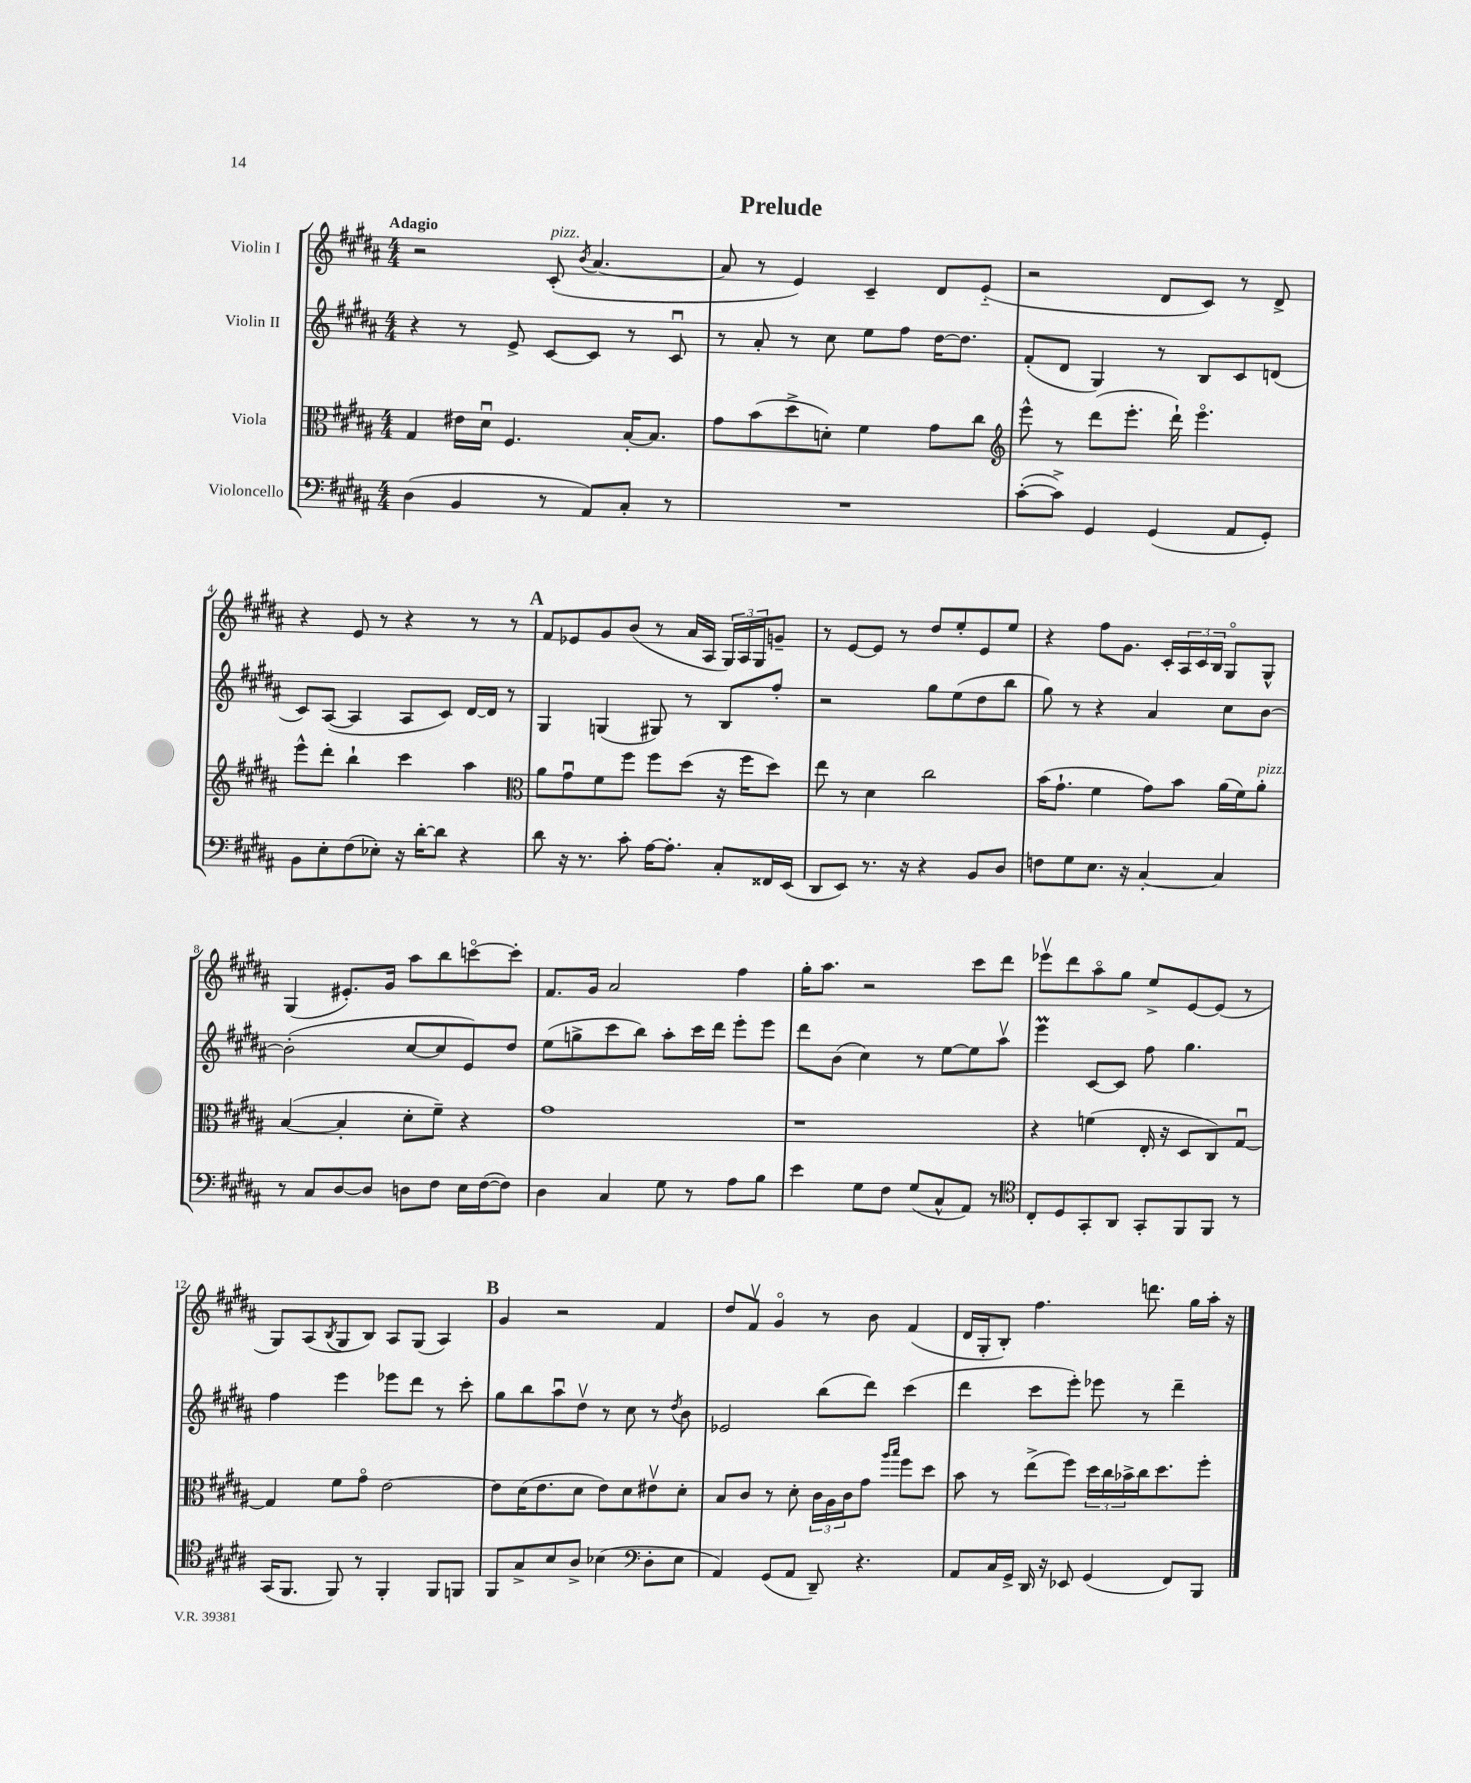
\header { title = "Prelude" }
<<
\new StaffGroup <<
\new Staff = "s0" \with { instrumentName = "Violin I" } {
    \clef treble \key b \major \numericTimeSignature \time 4/4 \tempo "Adagio"
    r2 cis'8-.^\markup { \italic "pizz." }( \acciaccatura { b'8 } ais'4.~ |
    ais'8 r8 e'4) cis'4-- dis'8 e'8-_( |
    r2 dis'8 cis'8) r8 dis'8-> |
    r4 e'8 r8 r4 r8 r8 |
    \mark \markup { \bold "A" } fis'8 ees'8 gis'8 b'8( r8 ais'16 ais16 \tuplet 3/2 { gis16) ais16 gis16 } g'8-- |
    r8 e'8~ e'8 r8 dis''8 e''8-. e'8 e''8 |
    r4 fis''8 gis'8. cis'16-. \tuplet 3/2 { ais16 cis'16 b16 } gis8\flageolet gis8-^ |
    gis4( eis'8.-.) gis'16 ais''8 b''8 c'''8~\flageolet c'''8-. |
    fis'8. gis'16 ais'2 fis''4 |
    gis''16-. ais''8. r2 cis'''8 dis'''8 |
    ees'''8\upbow dis'''8 ais''8\flageolet gis''8 e''8-> e'8~ e'8( r8 |
    gis8) ais8( \acciaccatura { b8 } gis8 b8) ais8 gis8( ais4) |
    \mark \markup { \bold "B" } gis'4 r2 fis'4 |
    dis''8 fis'8\upbow gis'4\flageolet r8 b'8 fis'4( |
    dis'16 gis16-. b8-.) fis''4. d'''8. gis''16 ais''16-. r16 \bar "|." |
}
\new Staff = "s1" \with { instrumentName = "Violin II" } {
    \clef treble \key b \major \numericTimeSignature \time 4/4
    r4 r8 e'8-> cis'8~ cis'8 r8 cis'8\downbow |
    r8 ais'8-. r8 cis''8 e''8 fis''8 dis''16~ dis''8. |
    fis'8-.( dis'8 gis4) r8 b8 cis'8 d'8( |
    cis'8) ais8~( ais4 ais8 cis'8) dis'16~ dis'16 r8 |
    \mark \markup { \bold "A" } gis4 g4( gis8) r8 b8 fis''8-. |
    r2 gis''8 e''8( dis''8 b''8 |
    gis''8) r8 r4 ais'4 cis''8 b'8~ |
    b'2-.( cis''8~ cis''8 e'8) dis''8 |
    e''8( g''8-> cis'''8 b''8) ais''8-. cis'''16 dis'''16 e'''8-. e'''8 |
    dis'''8 b'8( cis''4) r8 e''8~ e''8 ais''8\upbow |
    e'''4\prall cis'8~ cis'8 fis''8 gis''4. |
    fis''4 e'''4 ees'''8 dis'''8 r8 cis'''8-. |
    \mark \markup { \bold "B" } gis''8 b''8 ais''8\downbow dis''8\upbow r8 cis''8 r8 \acciaccatura { dis''8 } b'8 |
    ees'2 b''8( dis'''8) cis'''4( |
    dis'''4 cis'''8 e'''8-.) ees'''8 r8 dis'''4-- \bar "|." |
}
\new Staff = "s2" \with { instrumentName = "Viola" } {
    \clef alto \key b \major \numericTimeSignature \time 4/4
    gis4 eis'16 dis'16\downbow fis4. b16~-. b8. |
    gis'8 b'8( dis''8-> d'8-.) fis'4 gis'8 cis''8 |
    \clef treble e'''8-^ r8 dis'''8( e'''8.-. dis'''16-!) e'''4.\flageolet |
    e'''8-^ dis'''8-. b''4-! cis'''4 ais''4 |
    \mark \markup { \bold "A" } \clef alto ais'8 gis'8\downbow fis'8 fis''8 fis''8 dis''8( r16 fis''16 dis''8) |
    e''8 r8 dis'4 cis''2 |
    b'16( gis'8.-! fis'4 gis'8) b'8 ais'16( fis'16) ais'8-.^\markup { \italic "pizz." } |
    b4~( b4-. dis'8-. fis'8--) r4 |
    gis'1 |
    r1 |
    r4 f'4( e16-. r16 dis8 cis8) gis8~\downbow |
    gis4 fis'8 gis'8\flageolet e'2~ |
    \mark \markup { \bold "B" } e'8 dis'16( e'8. dis'8 e'8) dis'8 eis'8\upbow dis'8-. |
    b8 cis'8 r8 dis'8-. \tuplet 3/2 { cis'16 ais16 cis'16 } gis'8 \grace { ais''16 b''16 } fis''8 dis''8 |
    b'8 r8 e''8->( fis''8) \tuplet 3/2 { dis''16 cis''16 bes'16-> } cis''16 dis''8. fis''8-. \bar "|." |
}
\new Staff = "s3" \with { instrumentName = "Violoncello" } {
    \clef bass \key b \major \numericTimeSignature \time 4/4
    dis4( b,4 r8 ais,8) cis8-. r8 |
    R1 |
    cis'8~-.( cis'8->) gis,4 gis,4( ais,8 gis,8-.) |
    b,8 e8-. fis8( ees8-.) r16 dis'16~-. dis'8 r4 |
    \mark \markup { \bold "A" } dis'8 r16 r8. cis'8-. ais16~ ais8.-. cis8-. fisis,16 e,16( |
    dis,8 e,8) r8. r16 r4 b,8 dis8 |
    f8 gis8 e8. r16 cis4~-. cis4 |
    r8 cis8 dis8~ dis8 d8 fis8 e16 fis16~( fis8) |
    dis4 cis4 gis8 r8 ais8 b8 |
    e'4 gis8 fis8 gis8( cis8-^ ais,8) r8 |
    \clef tenor cis8-. dis8 gis,8-. ais,8 gis,8-. fis,8 fis,8 r8 |
    gis,16( fis,8. fis,8) r8 fis,4-. fis,8 f,8 |
    \mark \markup { \bold "B" } fis,8 gis8-> b8 ais8-> bes4( \clef bass dis8-. e8 |
    ais,4) gis,8( ais,8 dis,8--) r4. |
    ais,8 cis16 gis,16-> dis,16 r16 ees,8 gis,4( fis,8) b,,8 \bar "|." |
}
>>
>>
